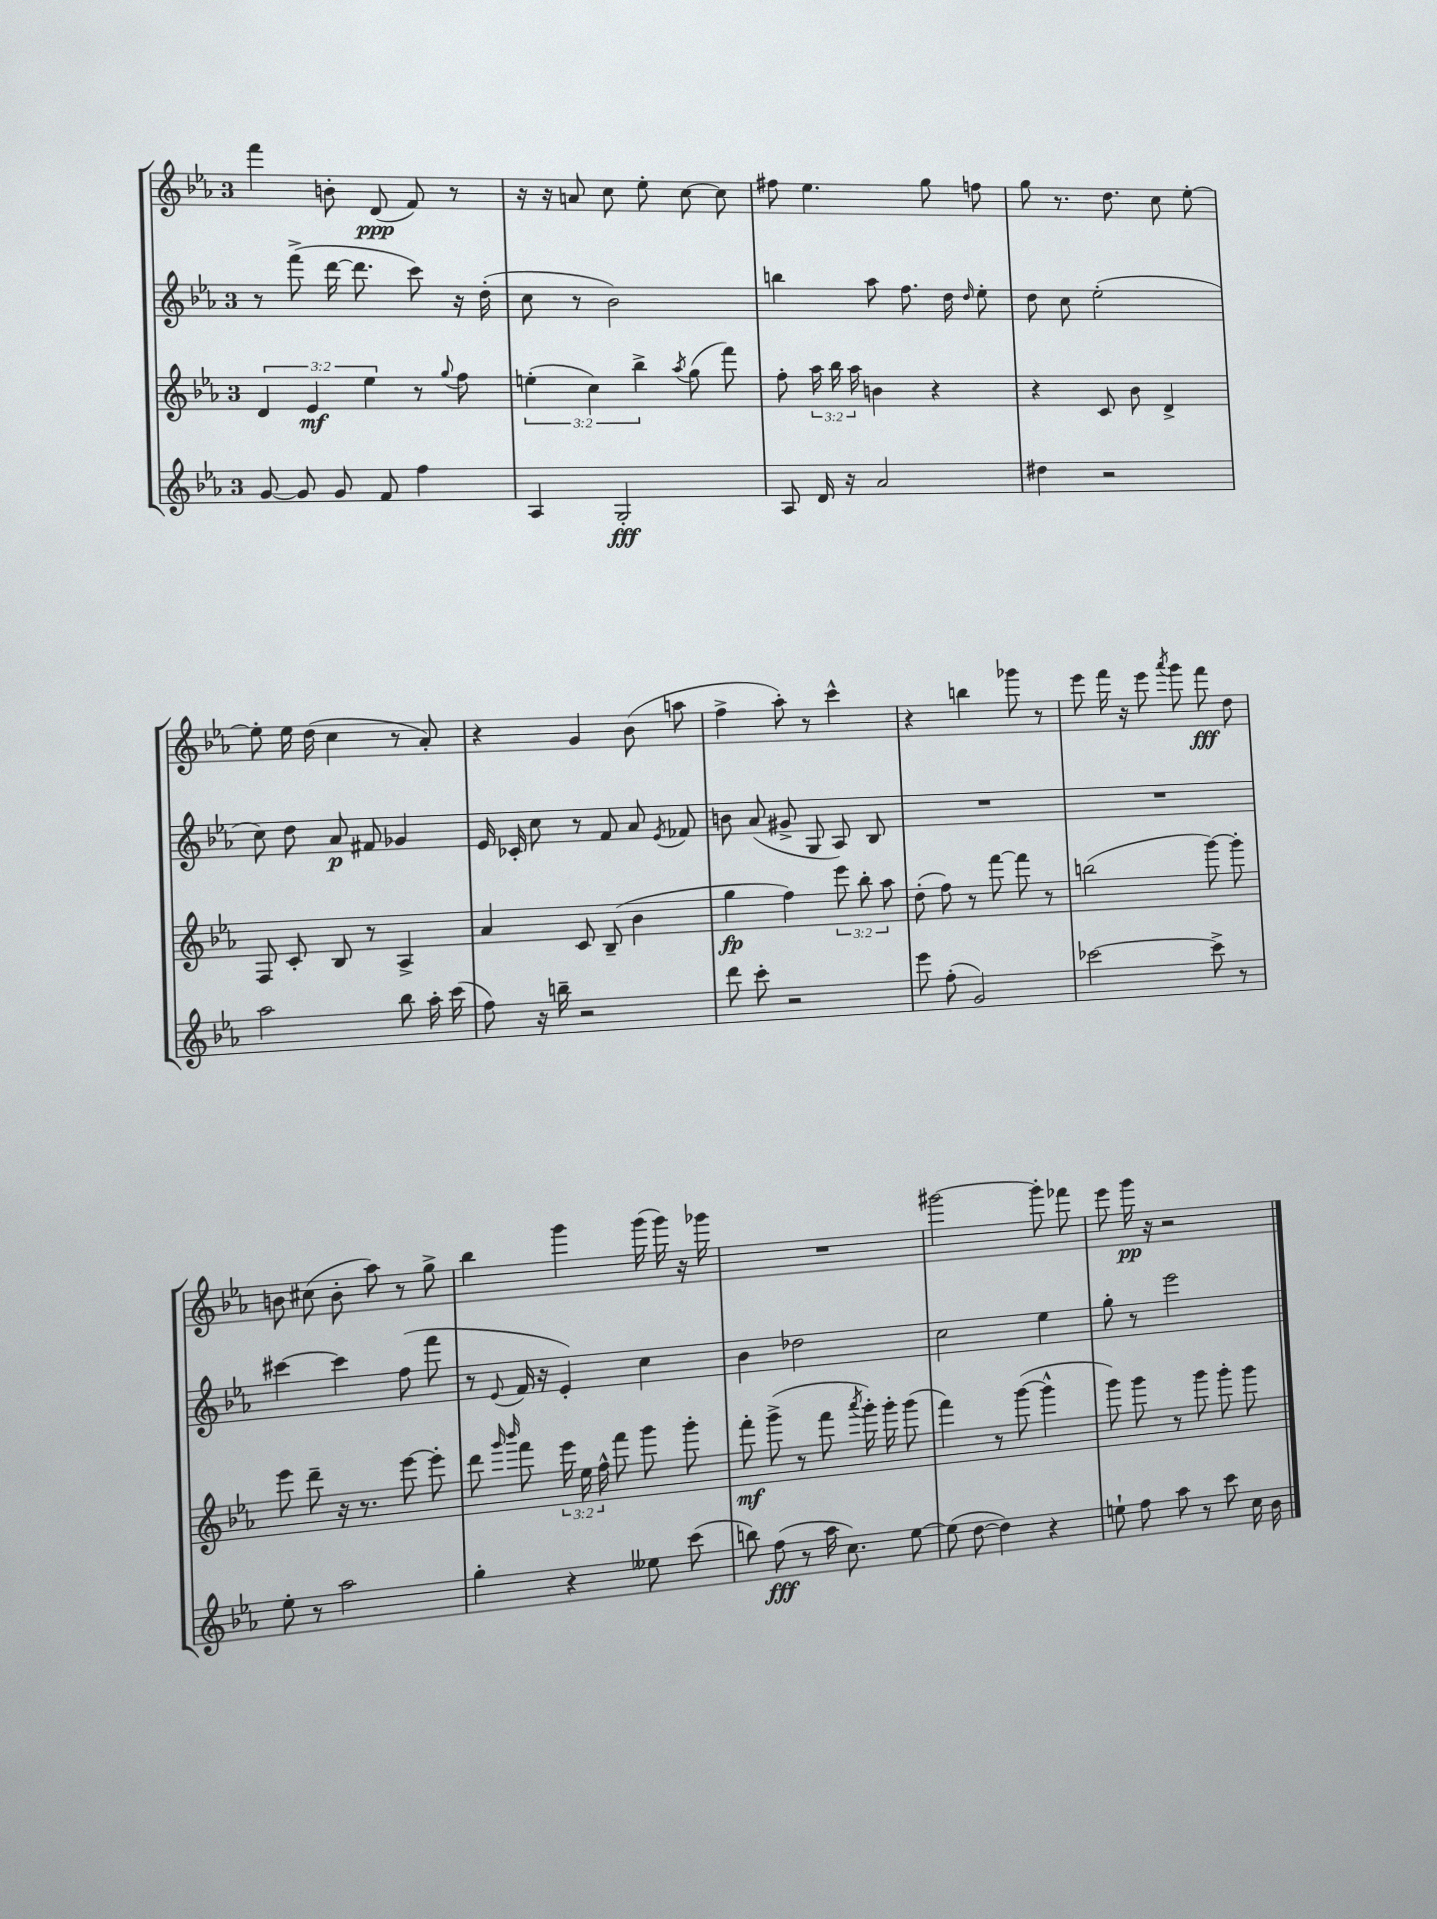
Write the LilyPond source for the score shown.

<<
\new StaffGroup <<
\new Staff = "s0" {
    \clef treble \key ees \major \once \override Staff.TimeSignature.style = #'single-digit \time 3/4
    \autoBeamOff f'''4 b'8-. d'8\ppp( f'8) r8 |
    r16 r16 a'8 c''8 ees''8-. c''8~ c''8 |
    fis''8 ees''4. g''8 f''8 |
    g''8 r8. d''8. c''8 ees''8~-. |
    ees''8-. ees''16 d''16( c''4 r8 aes'8-.) |
    r4 g'4 bes'8( a''8 |
    f''4-> aes''8-.) r8 c'''4-^ |
    r4 b''4 ges'''8 r8 |
    ees'''8 f'''16 r16 ees'''8 \acciaccatura { aes'''8 } g'''8 f'''8\fff d''8 |
    b'8 cis''8( b'8-. aes''8) r8 g''8-> |
    bes''4 g'''4 g'''16( g'''16) r16 ges'''16 |
    R2. |
    gis'''2~ gis'''8-. fes'''8 |
    ees'''8 g'''16\pp r16 r2 \bar "|." |
}
\new Staff = "s1" {
    \clef treble \key ees \major \once \override Staff.TimeSignature.style = #'single-digit \time 3/4
    \autoBeamOff r8 f'''8->( d'''16~ d'''8. c'''8) r16 d''16-.( |
    c''8 r8 bes'2) |
    b''4 aes''8 f''8. d''16 \grace { d''16 } ees''8-. |
    d''8 c''8 ees''2-.( |
    c''8) d''8 aes'8\p fis'8 ges'4 |
    ees'16 ces'16-. c''8 r8 f'8 aes'8 \acciaccatura { ees'8 } fes'8 |
    b'8 aes'8( gis'8-> g8 aes8) bes8 |
    R2. |
    R2. |
    cis'''4~ cis'''4 f''8( f'''8 |
    r8 \appoggiatura { ees'8 } f'16 r16 ees'4-.) c''4 |
    bes'4 des''2 |
    c''2 ees''4 |
    g''8-. r8 ees'''2 \bar "|." |
}
\new Staff = "s2" {
    \clef treble \key ees \major \once \override Staff.TimeSignature.style = #'single-digit \time 3/4 \override Staff.TupletNumber.text = #tuplet-number::calc-fraction-text
    \autoBeamOff \tuplet 3/2 { d'4 ees'4\mf ees''4 } r8 \appoggiatura { g''8 } f''8 |
    \tuplet 3/2 { e''4-.( c''4) bes''4-> } \acciaccatura { aes''8 } g''8( f'''8) |
    f''8-. \tuplet 3/2 { aes''16 bes''16 aes''16 } b'4 r4 |
    r4 c'8 bes'8 d'4-> |
    f8 c'8-. bes8 r8 aes4-> |
    aes'4 c'8 bes8--( bes'4 |
    g''4\fp f''4) \tuplet 3/2 { ees'''8 bes''8-. aes''8 } |
    d''8-.( f''8) r8 f'''8~ f'''8 r8 |
    b''2( g'''8~) g'''8-. |
    ees'''8 d'''8-- r16 r8. ees'''8~ ees'''8-. |
    d'''8 \grace { g'''16 bes'''16 } f'''8 \tuplet 3/2 { ees'''16 ees''16 f''16-^ } f'''8 g'''8 g'''8-. |
    f'''8-.\mf g'''8->( r8 f'''8 \acciaccatura { aes'''8 } g'''16-.) g'''16-. g'''8( |
    f'''4) r8 g'''8~( g'''4-^ |
    g'''8) g'''8 r8 g'''8 g'''8-. g'''8 \bar "|." |
}
\new Staff = "s3" {
    \clef treble \key ees \major \once \override Staff.TimeSignature.style = #'single-digit \time 3/4
    \autoBeamOff g'8~ g'8 g'8 f'8 f''4 |
    aes4 g2-.\fff |
    aes8 d'16 r16 aes'2 |
    dis''4 r2 |
    aes''2 bes''8 aes''16-. c'''16( |
    f''8) r16 b''16-- r2 |
    d'''8 c'''8-. r2 |
    ees'''8 f''8-.( g'2) |
    ces'''2~ ces'''8-> r8 |
    ees''8-. r8 aes''2 |
    g''4-. r4 eeses''8 c'''8( |
    b''8) f''8\fff( r8 aes''16 c''8.) ees''8~ |
    ees''8( d''8~ d''4) r4 |
    e''8-! f''8 aes''8 r8 c'''8 c''16 bes'16 \bar "|." |
}
>>
>>
\layout { \context { \Score \remove "Bar_number_engraver" } }
